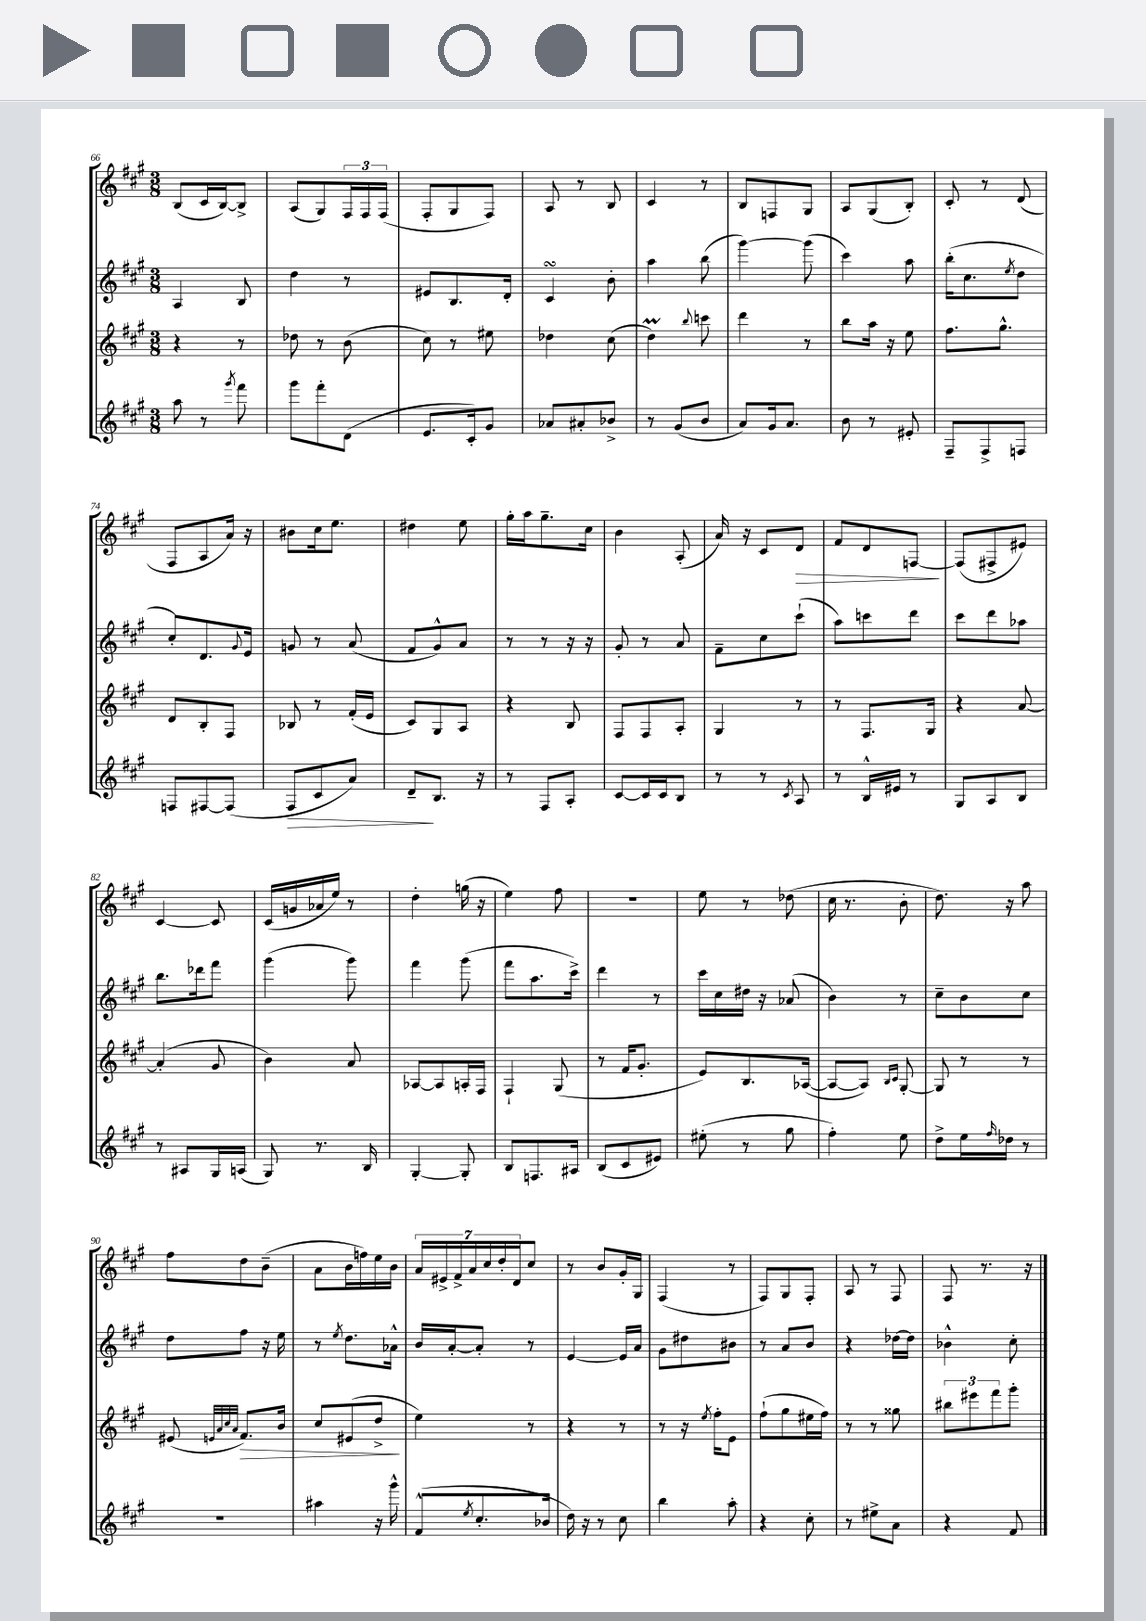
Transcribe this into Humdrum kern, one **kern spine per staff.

**kern	**dynam	**kern	**dynam	**kern	**kern	**dynam
*part4	*part4	*part3	*part3	*part2	*part1	*part1
*staff4	*staff4	*staff3	*staff3	*staff2	*staff1	*staff1
*clefG2	*	*clefG2	*	*clefG2	*clefG2	*
*k[f#c#g#]	*	*k[f#c#g#]	*	*k[f#c#g#]	*k[f#c#g#]	*
*M3/8	*	*M3/8	*	*M3/8	*M3/8	*
=66	=66	=66	=66	=66	=66	=66
8aa\	.	4r	.	4A/	(8B/L	.
8r	.	.	.	.	16c#/L	.
.	.	.	.	.	[16B/J)	.
8qggg#/	.	.	.	.	.	.
8fff#\	.	8r	.	8B/	8B^/J]	.
=67	=67	=67	=67	=67	=67	=67
8ggg#\L	.	8dd-X\	.	4dd\	(8A/L	.
8fff#'\	.	8r	.	.	8G#/)	.
(8d\J	.	(8b\	.	8r	24F#/L	.
.	.	.	.	.	24F#/	.
.	.	.	.	.	(24F#/JJ	.
=68	=68	=68	=68	=68	=68	=68
8.e/L	.	8cc#\)	.	8e#X/L	8F#'/L	.
.	.	8r	.	8.B/	8G#/	.
16c#'/k)	.	.	.	.	.	.
8g#/J	.	8ee#X\	.	.	8F#/J)	.
.	.	.	.	16d'/Jk	.	.
=69	=69	=69	=69	=69	=69	=69
8a-X/L	.	4dd-X\	.	4c#sSsS/	8A/	.
8a#X'/	.	.	.	.	8r	.
8b-X^/J	.	(8cc#\	.	8b'\	8B/	.
=70	=70	=70	=70	=70	=70	=70
8r	.	4ddM\)	.	4aa\	4c#/	.
(8g#/L	.	.	.	.	.	.
.	.	8qqbb/	.	.	.	.
8b/J	.	8cccn\	.	(8bb\	8r	.
=71	=71	=71	=71	=71	=71	=71
8a/L)	.	4ddd\	.	[4ggg#\)	8B/L	.
16g#/k	.	.	.	.	8Fn/	.
8.a/J	.	.	.	.	.	.
.	.	8r	.	(8ggg#\]	8G#/J	.
=72	=72	=72	=72	=72	=72	=72
8b\	.	8bb\L	.	4ccc#\)	8A/L	.
8r	.	16aa\Jk	.	.	(8G#/	.
.	.	16r	.	.	.	.
8e#X'/	.	8ee\	.	8aa\	8B'/J)	.
=73	=73	=73	=73	=73	=73	=73
8F#~/L	.	8.ff#\L	.	(16bb'\KL	8c#'/	.
.	.	.	.	8.cc#\	.	.
8F#^/	.	.	.	.	8r	.
.	.	8.gg#^^\J	.	.	.	.
.	.	.	.	8qee/	.	.
8Fn/J	.	.	.	8dd\J	(8d/	.
!!LO:LB:g=z
=74	=74	=74	=74	=74	=74	=74
8Fn/L	.	8d/L	.	8cc#'/L)	8F#/L	.
[8F#X/	.	8B'/	.	8.d/	8A/	.
(8F#/J]	.	8F#/J	.	.	16a/Jk)	.
.	.	.	.	8qqg#/	.	.
.	.	.	.	16e/Jk	16r	.
=75	=75	=75	=75	=75	=75	=75
!	!LO:HP:b	!	!	!	!	!
8F#/L	>	8B-X/	.	8gn/	8b#X\L	.
8c#/	.	8r	.	8r	16cc#\k	.
.	.	.	.	.	8.ee\J	.
8a/J)	.	(16f#'/LL	.	(8a/	.	.
.	.	16e/JJ	.	.	.	.
=76	=76	=76	=76	=76	=76	=76
8d~/L	.	8c#/L)	.	8f#/L	4dd#X\	.
8.B/J	]	8G#/	.	8g#^^/)	.	.
.	.	8A/J	.	8a/J	8ee\	.
16r	.	.	.	.	.	.
=77	=77	=77	=77	=77	=77	=77
8r	.	4r	.	8r	16gg#'\LL	.
.	.	.	.	.	16aa\J	.
8F#/L	.	.	.	8r	8.gg#~\	.
8A'/J	.	8B/	.	16r	.	.
.	.	.	.	16r	16cc#\Jk	.
=78	=78	=78	=78	=78	=78	=78
[8c#/L	.	8F#/L	.	8g#'/	4b\	.
16c#/L]	.	8F#/	.	8r	.	.
16c#/J	.	.	.	.	.	.
8B/J	.	8A'/J	.	8a/	(8A'/	.
=79	=79	=79	=79	=79	=79	=79
8r	.	4G#/	.	8f#~\L	16a/)	.
.	.	.	.	.	16r	.
8r	.	.	.	8cc#\	8c#/L	.
8qc#/	.	.	.	.	.	.
!	!	!	!	!	!	!LO:HP:b
8A/	.	8r	.	(8ccc#`\J	8d/J	>
=80	=80	=80	=80	=80	=80	=80
8r	.	8r	.	8aa\L)	8f#/L	.
16B^^/LL	.	8.F#/L	.	8cccn\	8d/	.
16e#X/JJ	.	.	.	.	.	.
8r	.	.	.	8ddd\J	[8Fn/J	.
.	.	16G#/Jk	.	.	.	.
.	.	.	.	.	.	]
=81	=81	=81	=81	=81	=81	=81
8G#/L	.	4r	.	8ccc#\L	(8F/L]	.
8A/	.	.	.	8ddd\	8F#X^/	.
8B/J	.	[8a/	.	8aa-X\J	8e#X/J)	.
!!LO:LB:g=z
=82	=82	=82	=82	=82	=82	=82
8r	.	(4a'/]	.	8.bb\L	[4c#/	.
8A#X/L	.	.	.	.	.	.
.	.	.	.	16ddd-X\k	.	.
16G#/L	.	8g#/	.	8fff#\J	8c#/]	.
(16An/JJ	.	.	.	.	.	.
=83	=83	=83	=83	=83	=83	=83
8G#/)	.	4b\)	.	(4ggg#\	(16c#/LL	.
.	.	.	.	.	16gn/	.
8.r	.	.	.	.	16a-X/	.
.	.	.	.	.	16ee/JJ)	.
.	.	8a/	.	8ggg#\)	8r	.
16B/	.	.	.	.	.	.
=84	=84	=84	=84	=84	=84	=84
[4G#'/	.	[8A-X/L	.	4fff#\	4dd'\	.
.	.	8A-/]	.	.	.	.
8G#'/]	.	16An'/L	.	(8ggg#\	(16ggn\	.
.	.	16F#/JJ	.	.	16r	.
=85	=85	=85	=85	=85	=85	=85
8B/L	.	4F#`/	.	8fff#\L	4ee\)	.
8.Fn/	.	.	.	8.aa\	.	.
.	.	(8G#/	.	.	8ff#\	.
16A#X/Jk	.	.	.	16ccc#^\Jk)	.	.
=86	=86	=86	=86	=86	=86	=86
(8B/L	.	8r	.	4ddd\	4.r	.
8c#/	.	16f#/KL	.	.	.	.
.	.	8.g#'/J	.	.	.	.
8e#X/J)	.	.	.	8r	.	.
=87	=87	=87	=87	=87	=87	=87
(8ee#X'\	.	8e/L)	.	16ccc#\LL	8ee\	.
.	.	.	.	16cc#\	.	.
8r	.	8.B/	.	16dd#X\JJ	8r	.
.	.	.	.	16r	.	.
8gg#\	.	.	.	(8a-X/	(8dd-X\	.
.	.	([16A-X/Jk	.	.	.	.
=88	=88	=88	=88	=88	=88	=88
4ff#'\)	.	8A-/L_	.	4b\)	16cc#\	.
.	.	.	.	.	8.r	.
.	.	8A-/J])	.	.	.	.
.	.	16qqB/LL	.	.	.	.
.	.	16qqc#/JJ	.	.	.	.
8ee\	.	[8G#'/	.	8r	8b'\	.
=89	=89	=89	=89	=89	=89	=89
8dd^\L	.	8G#/]	.	8cc#~\L	8.dd\)	.
16ee\L	.	8r	.	8b\	.	.
16qqff#/	.	.	.	.	.	.
16dd-X\JJ	.	.	.	.	16r	.
8r	.	8r	.	8cc#\J	8aa\	.
!!LO:LB:g=z
=90	=90	=90	=90	=90	=90	=90
4.r	.	(8e#X/	.	8dd\L	8ff#\L	.
.	.	32qqen/LLL	.	.	.	.
.	.	32qqa/	.	.	.	.
.	.	32qqcc#/	.	.	.	.
.	.	32qqa/JJJ	.	.	.	.
!	!	!	!LO:HP:b	!	!	!
.	.	8.f#/L)	>	8ff#\J	8dd\	.
.	.	.	.	16r	(8b~\J	.
.	.	16b/Jk	.	16ee\	.	.
=91	=91	=91	=91	=91	=91	=91
4aa#X\	.	8cc#/L	.	8r	8a\L	.
.	.	.	.	8qee/	.	.
.	.	(8e#X/	.	8.dd\L	16b\L	.
.	.	.	.	.	16ffn\)	.
16r	.	8dd^/J	.	.	16ee\	.
16ggg#^^\	.	.	.	16a-X^^\Jk	16b\JJ	.
.	.	.	]	.	.	.
=92	=92	=92	=92	=92	=92	=92
(8f#^^/L	.	4ee\)	.	16b/LL	28a/LL	.
.	.	.	.	.	28e#X^/	.
.	.	.	.	[16a'/J	.	.
.	.	.	.	.	28f#^/	.
.	.	.	.	.	28a/	.
8qee/	.	.	.	.	.	.
8.cc#'/	.	.	.	8a'/J]	.	.
.	.	.	.	.	28cc#/	.
.	.	.	.	.	28dd'/	.
.	.	.	.	.	28d/J	.
.	.	8r	.	8r	8cc#/J	.
16b-X/Jk	.	.	.	.	.	.
=93	=93	=93	=93	=93	=93	=93
16dd\)	.	4r	.	[4e/	8r	.
16r	.	.	.	.	.	.
8r	.	.	.	.	8b/L	.
8cc#\	.	8r	.	16e/LL]	16g#'/L	.
.	.	.	.	16a/JJ	16G#/JJ	.
=94	=94	=94	=94	=94	=94	=94
4bb\	.	8r	.	8g#\L	(4F#/	.
.	.	16r	.	8dd#X\	.	.
.	.	8qee/	.	.	.	.
.	.	16ff#'\KL	.	.	.	.
8aa'\	.	8e\J	.	8b#X\J	8r	.
=95	=95	=95	=95	=95	=95	=95
4r	.	(8ff#`\L	.	8r	8F#/L)	.
.	.	8gg#\	.	8a/L	8G#/	.
8cc#'\	.	16ee#X\L	.	8b/J	8F#'/J	.
.	.	16ff#\JJ)	.	.	.	.
=96	=96	=96	=96	=96	=96	=96
8r	.	8r	.	4r	8A/	.
8ee#X^\L	.	8r	.	.	8r	.
8a\J	.	8gg##X\	.	[16dd-X\LL	8F#/	.
.	.	.	.	16dd-\JJ]	.	.
=97	=97	=97	=97	=97	=97	=97
4r	.	12bb#X\L	.	4b-X^^\	8F#/	.
.	.	12eee#X\	.	.	.	.
.	.	.	.	.	8.r	.
.	.	12fff#\	.	.	.	.
8f#/	.	8ggg#'\J	.	8cc#'\	.	.
.	.	.	.	.	16r	.
==	==	==	==	==	==	==
*-	*-	*-	*-	*-	*-	*-
